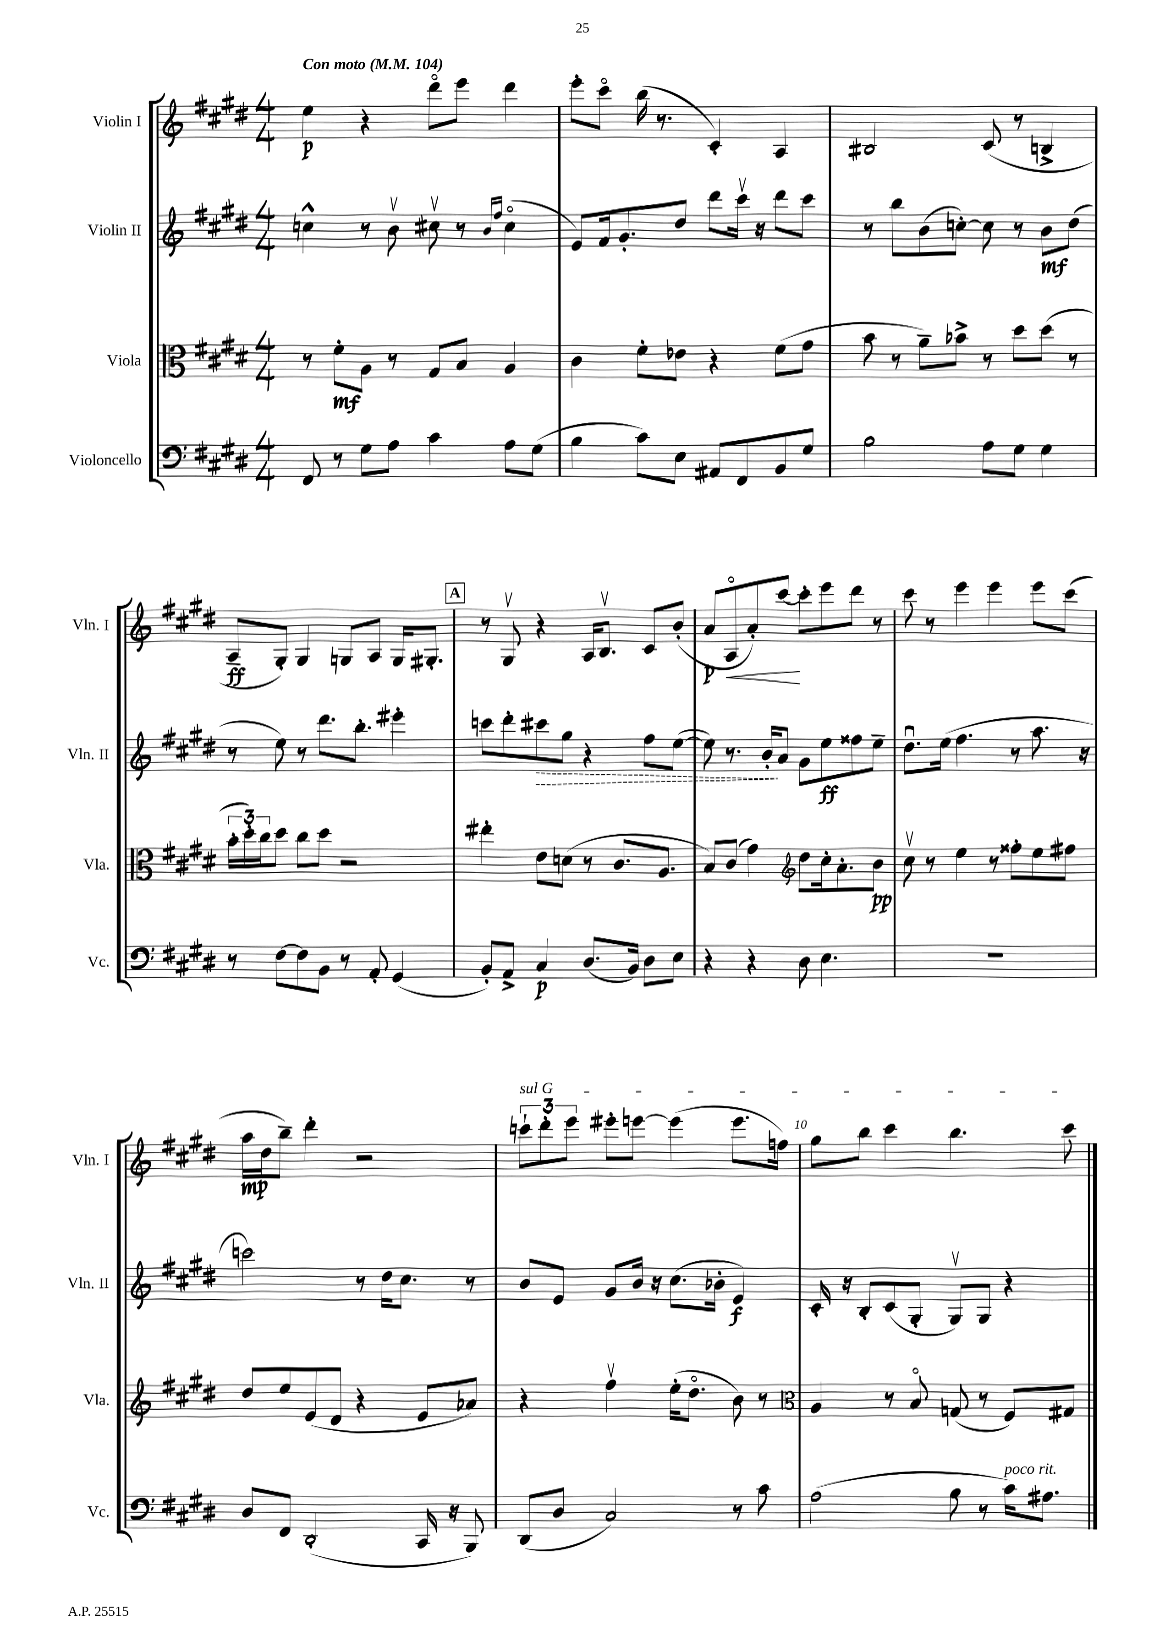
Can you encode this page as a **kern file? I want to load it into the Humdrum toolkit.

**kern	**dynam	**kern	**dynam	**kern	**dynam	**kern	**dynam
*part4	*part4	*part3	*part3	*part2	*part2	*part1	*part1
*staff4	*staff4	*staff3	*staff3	*staff2	*staff2	*staff1	*staff1
*I"Violoncello	*	*I"Viola	*	*I"Violin II	*	*I"Violin I	*
*I'Vc.	*	*I'Vla.	*	*I'Vln. II	*	*I'Vln. I	*
*clefF4	*	*clefC3	*	*clefG2	*	*clefG2	*
*k[f#c#g#d#]	*	*k[f#c#g#d#]	*	*k[f#c#g#d#]	*	*k[f#c#g#d#]	*
*M4/4	*	*M4/4	*	*M4/4	*	*M4/4	*
*MM104	*	*MM104	*	*MM104	*	*MM104	*
=1	=1	=1	=1	=1	=1	=1	=1
!	!	!	!	!	!	!LO:TX:a:B:t=Con moto	!
8FF#/	.	8r	.	4ccn^^\	.	4ee\	p
8r	.	8f#'\L	mf	.	.	.	.
8G#\L	.	8A\J	.	8r	.	4r	.
8A\J	.	8r	.	8bv\	.	.	.
4c#\	.	8G#/L	.	8cc#Xv\	.	8ddd#\L	.
.	.	8B/J	.	8r	.	8eee\J	.
.	.	.	.	16qqb/LL	.	.	.
.	.	.	.	16qqff#/JJ	.	.	.
8A\L	.	4A/	.	(4cc#\	.	4ddd#\	.
(8G#\J	.	.	.	.	.	.	.
=2	=2	=2	=2	=2	=2	=2	=2
4B\	.	4c#\	.	8e/L)	.	8eee'\L	.
.	.	.	.	16f#/k	.	8ccc#\J	.
.	.	.	.	8.g#'/	.	.	.
8c#\L)	.	8f#'\L	.	.	.	(16bb\	.
.	.	.	.	.	.	8.r	.
8E\J	.	8e-X\J	.	8dd#/J	.	.	.
8AA#X/L	.	4r	.	8ddd#\L	.	4c#'/)	.
8FF#/	.	.	.	16ccc#v\Jk	.	.	.
.	.	.	.	16r	.	.	.
8BB/	.	(8f#\L	.	8ddd#\L	.	4A/	.
8G#/J	.	8g#\J	.	8ccc#\J	.	.	.
=3	=3	=3	=3	=3	=3	=3	=3
2B\	.	8b\	.	8r	.	2B#X/	.
.	.	8r	.	8bb\L	.	.	.
.	.	8a~\L)	.	(8b\	.	.	.
.	.	8b-X^\J	.	[8ccn'\J)	.	.	.
8A\L	.	8r	.	8cc\]	.	(8c#/	.
8G#\J	.	8dd#\L	.	8r	.	8r	.
4G#\	.	(8dd#\J	.	8b\L	mf	4Bn^/	.
.	.	8r	.	(8dd#\J	.	.	.
!!LO:LB:g=z
=4	=4	=4	=4	=4	=4	=4	=4
8r	.	24b'\LL	.	8r	.	8A~/L	ff
.	.	24dd#'\)	.	.	.	.	.
.	.	24cc#\J	.	.	.	.	.
[8F#\L	.	8dd#\J	.	8ee\)	.	8G#'/J)	.
8F#\]	.	8cc#\L	.	8r	.	4G#/	.
8BB\J	.	8dd#\J	.	8.ddd#\L	.	.	.
8r	.	2r	.	.	.	8Gn/L	.
.	.	.	.	8.bb'\J	.	.	.
8AA'/	.	.	.	.	.	8A/J	.
(4GG#/	.	.	.	4eee#X'\	.	16G/KL	.
.	.	.	.	.	.	8.G#X'/J	.
!!LO:REH:place=s1:t=A
=5	=5	=5	=5	=5	=5	=5	=5
8BB'/L)	.	4ee#X'\	.	8cccn\L	.	8r	.
8AA^/J	.	.	.	8ddd#'\	.	8G#v/	.
!	!	!	!	!	!LO:HP:b	!	!
4C#/	p	8e\L	.	8ccc#X\	>	4r	.
.	.	(8dn\J	.	8gg#\J	.	.	.
(8.D#/L	.	8r	.	4r	.	16A/KL	.
.	.	.	.	.	.	8.Bv/J	.
.	.	8.c#/L	.	.	.	.	.
16BB/Jk)	.	.	.	.	.	.	.
8D#\L	.	.	.	8ff#\L	.	8c#/L	.
.	.	8.A/J	.	.	.	.	.
8E\J	.	.	.	([8ee\J	.	(8b'/J	.
=6	=6	=6	=6	=6	=6	=6	=6
4r	.	8B/L)	.	8ee\])	.	8a/L	p
!	!	!	!	!	!	!	!LO:HP:b
.	.	(8c#/J	.	8.r	.	8A/	<
4r	.	4g#\)	.	.	.	8a'/)	.
.	.	.	.	16b'/KL	.	.	.
.	.	.	.	8a/J	]	[8ccc#/J	.
*	*	*clefG2	*	*	*	*	*
8D#\	.	8dd#\L	.	8g#\L	.	8ccc#'\L]	[
4.E\	.	16cc#'\k	.	8ee\	ff	8eee\	.
.	.	8.a'\	.	.	.	.	.
.	.	.	.	8ff##X\	.	8ddd#\J	.
.	.	8b\J	pp	8ee~\J	.	8r	.
=7	=7	=7	=7	=7	=7	=7	=7
1r	.	8cc#v\	.	8.dd#u\L	.	8ccc#\	.
.	.	8r	.	.	.	8r	.
.	.	.	.	(16ee\Jk	.	.	.
.	.	4ee\	.	4.ff#\	.	4eee\	.
.	.	8r	.	.	.	4eee\	.
.	.	8ff##X'\L	.	8r	.	.	.
.	.	8ee\	.	8.aa\	.	8eee\L	.
.	.	8ff#X\J	.	.	.	(8ccc#\J	.
.	.	.	.	16r	.	.	.
!!LO:LB:g=z
=8	=8	=8	=8	=8	=8	=8	=8
8D#/L	.	8dd#/L	.	2cccn\)	.	16aa\LL	mp
.	.	.	.	.	.	16dd#\J	.
8FF#/J	.	8ee/	.	.	.	8bb~\J)	.
(2DD#'/	.	(8e/	.	.	.	4ddd#'\	.
.	.	8d#/J	.	.	.	.	.
.	.	4r	.	8r	.	2r	.
.	.	.	.	16dd#\KL	.	.	.
.	.	.	.	8.cc#\J	.	.	.
16CC#/	.	8e/L	.	.	.	.	.
16r	.	.	.	.	.	.	.
8BBB/)	.	8a-X/J)	.	8r	.	.	.
=9	=9	=9	=9	=9	=9	=9	=9
!	!	!	!	!	!	!LO:TX:a:i:t=sul G	!
(8DD#/L	.	4r	.	8b/L	.	12cccn`\L	.
.	.	.	.	.	.	12ddd#'\	.
8D#/J	.	.	.	8e/J	.	.	.
.	.	.	.	.	.	12eee\J	.
2C#/)	.	4ff#v\	.	8g#/L	.	8eee#X'\L	.
.	.	.	.	16b/Jk	.	[8eeen\J	.
.	.	.	.	16r	.	.	.
.	.	(16ee'\KL	.	(8.cc#\L	.	(4eee\]	.
.	.	8.dd#\J	.	.	.	.	.
.	.	.	.	16b-X'\Jk	.	.	.
8r	.	8b\)	.	4e/)	f	8.eee\L	.
8c#\	.	8r	.	.	.	.	.
.	.	.	.	.	.	16ffn\Jk)	.
=10	=10	=10	=10	=10	=10	=10	=10
*	*	*clefC3	*	*	*	*	*
(2A\	.	4A/	.	16c#'/	.	8gg#\L	.
.	.	.	.	16r	.	.	.
.	.	.	.	8B'/L	.	8bb\J	.
.	.	8r	.	(8c#/	.	4ccc#\	.
.	.	8B/	.	8G#'/J	.	.	.
8B\	.	(8Gn/	.	8G#v/L)	.	4.bb\	.
8r	.	8r	.	8G#/J	.	.	.
!LO:TX:a:i:t=poco rit.	!	!	!	!	!	!	!
16c#\KL)	.	8F#/L)	.	4r	.	.	.
8.A#X\J	.	.	.	.	.	.	.
.	.	8G#X/J	.	.	.	8ccc#\	.
==	==	==	==	==	==	==	==
*-	*-	*-	*-	*-	*-	*-	*-
